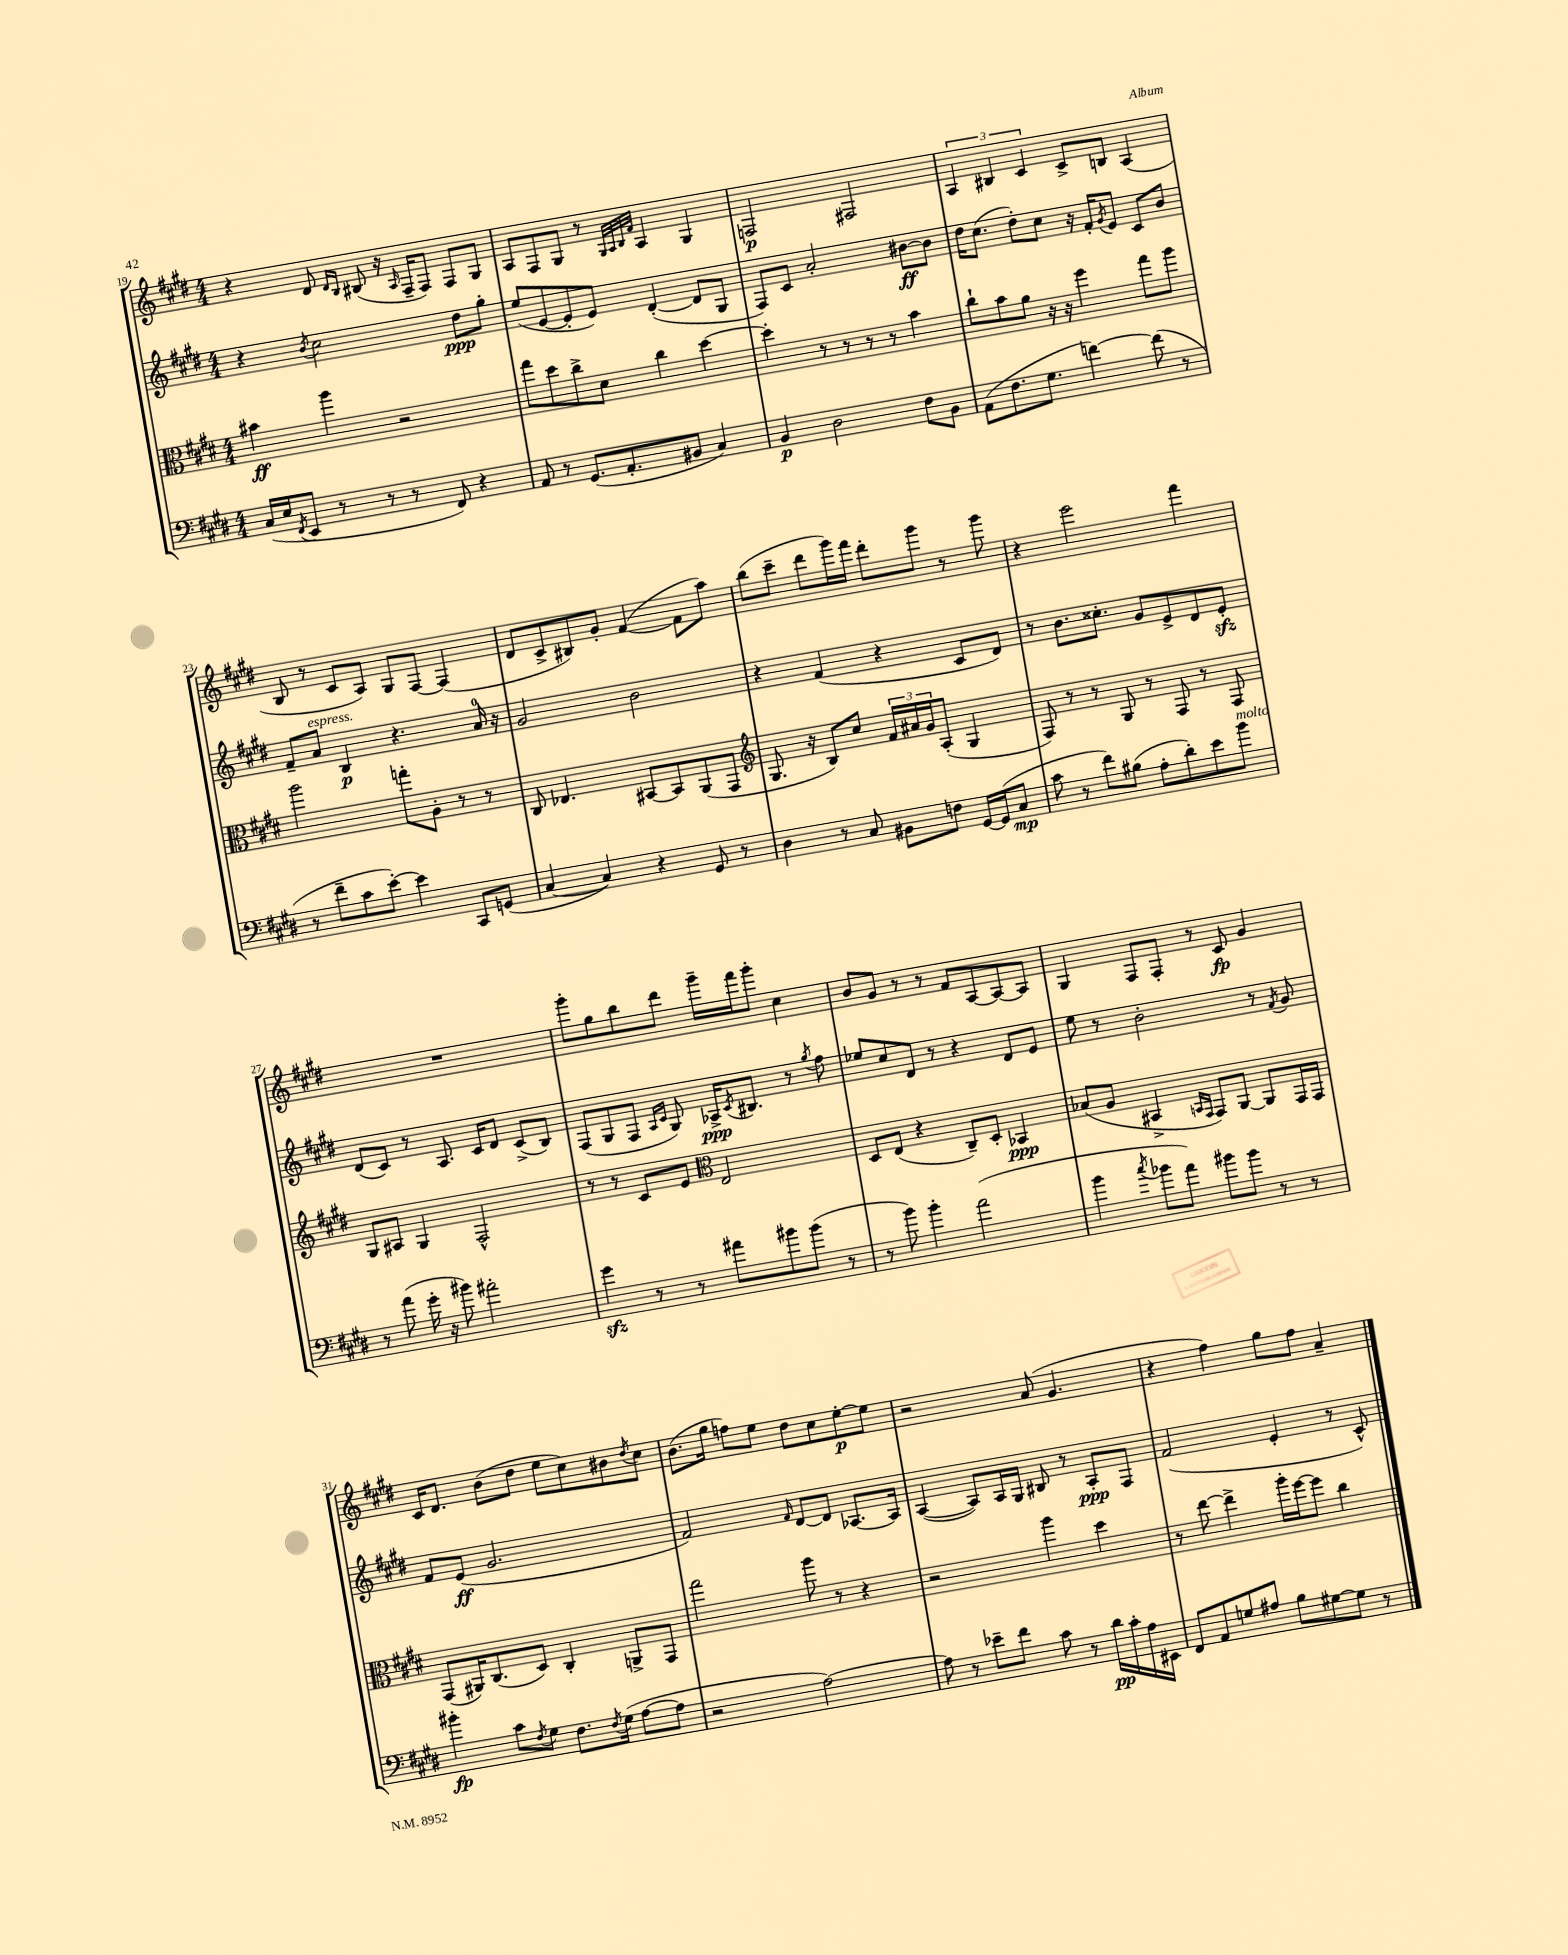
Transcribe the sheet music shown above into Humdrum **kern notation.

**kern	**dynam	**kern	**dynam	**kern	**dynam	**kern	**dynam
*part4	*part4	*part3	*part3	*part2	*part2	*part1	*part1
*staff4	*staff4	*staff3	*staff3	*staff2	*staff2	*staff1	*staff1
*clefF4	*	*clefC3	*	*clefG2	*	*clefG2	*
*k[f#c#g#d#]	*	*k[f#c#g#d#]	*	*k[f#c#g#d#]	*	*k[f#c#g#d#]	*
*M4/4	*	*M4/4	*	*M4/4	*	*M4/4	*
=19	=19	=19	=19	=19	=19	=19	=19
(16C#/LL	.	4b#X\	ff	4r	.	4r	.
16E/J	.	.	.	.	.	.	.
8qFF#/	.	.	.	.	.	.	.
8EE/J	.	.	.	.	.	.	.
.	.	.	.	8qb/	.	.	.
8r	.	4aa\	.	2cc#\	.	8d#/	.
.	.	.	.	.	.	16qqd#/LL	.
.	.	.	.	.	.	16qqB/JJ	.
8r	.	.	.	.	.	(8B#X/	.
8r	.	2r	.	.	.	16r	.
.	.	.	.	.	.	16qqA/	.
.	.	.	.	.	.	16F#~/KL	.
8FF#/)	.	.	.	.	.	8F#/J)	.
4r	.	.	.	8dd#\L	ppp	8F#/L	.
.	.	.	.	8gg#'\J	.	8G#/J	.
=20	=20	=20	=20	=20	=20	=20	=20
8AA/	.	8gg#\L	.	(8ee/L	.	8A/L	.
8r	.	8dd#\	.	[8e/	.	8F#/	.
(8.GG#/L	.	8cc#^\	.	8e'/]	.	8G#/J	.
.	.	8d#\J	.	8e/J)	.	8r	.
8.AA'/	.	.	.	.	.	.	.
.	.	.	.	.	.	32qqG#/LLL	.
.	.	.	.	.	.	32qqA/	.
.	.	.	.	.	.	32qqB/	.
.	.	.	.	.	.	32qqf#/JJJ	.
.	.	4cc#\	.	([4d#'/	.	4A/	.
8BB#X/J	.	.	.	.	.	.	.
4C#/)	.	[4dd#\	.	8d#/L]	.	4G#/	.
.	.	.	.	8G#/J	.	.	.
=21	=21	=21	=21	=21	=21	=21	=21
4BB/	p	4dd#'\]	.	8F#/L)	.	2Fn/	p
.	.	.	.	8c#/J	.	.	.
2D#\	.	8r	.	2a'/	.	.	.
.	.	8r	.	.	.	.	.
.	.	8r	.	.	.	2F#X/	.
.	.	8r	.	.	.	.	.
8F#\L	.	4b\	.	[8b#X\L	ff	.	.
8BB\J	.	.	.	8b#\J]	.	.	.
=22	=22	=22	=22	=22	=22	=22	=22
(8AA\L	.	8cc#`\L	.	16dd#\KL	.	6A/	.
.	.	.	.	(8.cc#\J	.	.	.
8.F#\	.	8b\	.	.	.	.	.
.	.	.	.	.	.	6B#X/	.
.	.	8a\J	.	8dd#'\L)	.	.	.
8.G#\J	.	.	.	.	.	.	.
.	.	.	.	.	.	6c#/	.
.	.	16r	.	8cc#\J	.	.	.
.	.	16r	.	.	.	.	.
[4fn\)	.	4ff#\	.	16r	.	8c#^/L	.
.	.	.	.	16f#'/KL	.	.	.
.	.	.	.	8qg#/	.	.	.
.	.	.	.	8e/J	.	8Bn/J	.
(8f\]	.	8gg#\L	.	8c#/L	.	(4A/	.
8r	.	8aa\J	.	8b/J	.	.	.
!!LO:LB:g=z
=23	=23	=23	=23	=23	=23	=23	=23
8r	.	2aa\	.	8f#~/L	.	8B/	.
!	!	!	!	!LO:TX:a:i:t=espress.	!	!	!
8f#~\L	.	.	.	8a/J	.	8r	.
8c#\	.	.	.	4B/	p	8c#/L	.
[8e'\J)	.	.	.	.	.	8A/J)	.
4e\]	.	8ggn'\L	.	4.r	.	8G#/L	.
.	.	8A'\J	.	.	.	[8F#/J	.
8CC#/L	.	8r	.	.	.	(4F#/]	.
(8GGn/J	.	8r	.	16a/	.	.	.
.	.	.	.	16r	.	.	.
=24	=24	=24	=24	=24	=24	=24	=24
[4C#/	.	8C#/	.	2g#/	.	8d#/L	.
.	.	4.E-X/	.	.	.	8c#^/	.
4C#/])	.	.	.	.	.	8B#X/)	.
.	.	.	.	.	.	8g#'/J	.
4r	.	[8BB#X/L	.	2b\	.	([4f#/	.
.	.	8BB#/]	.	.	.	.	.
8GG#/	.	(8AA/	.	.	.	8f#\L]	.
8r	.	8GG#/J	.	.	.	8aa\J)	.
=25	=25	=25	=25	=25	=25	=25	=25
*	*	*clefG2	*	*	*	*	*
4D#\	.	8.G#/	.	4r	.	(8bb\L	.
.	.	.	.	.	.	8ccc#~\J	.
.	.	16r	.	.	.	.	.
8r	.	8B/L)	.	(4f#/	.	8ddd#\L	.
8C#/	.	8cc#/J	.	.	.	16ggg#\L)	.
.	.	.	.	.	.	16fff#\JJ	.
8BB#X\L	.	24f#/LL	.	4r	.	8ddd#'\L	.
.	.	24a#X/	.	.	.	.	.
.	.	24g#/J	.	.	.	.	.
8Fn\J	.	(8A'/J	.	.	.	8ggg#\J	.
[16GG#/LL	.	4G#/	.	8c#/L	.	8r	.
(16GG#/J]	.	.	.	.	.	.	.
8C#/J	mp	.	.	8d#/J)	.	8ggg#\	.
=26	=26	=26	=26	=26	=26	=26	=26
8c#\	.	8F#/)	.	8r	.	4r	.
8r	.	8r	.	8.b\L	.	.	.
8f#\L)	.	8r	.	.	.	2eee\	.
.	.	.	.	8.cc##X'\J	.	.	.
(8B#X\J	.	8G#/	.	.	.	.	.
8A'\L	.	8r	.	8g#/L	.	.	.
8d#'\)	.	8F#/	.	8e^/	.	.	.
8e\	.	8r	.	8d#/	.	4fff#\	.
!LO:TX:a:i:t=molto	!	!	!	!	!	!	!
8b\J	.	8F#/	.	8ezz'/J	.	.	.
!!LO:LB:g=z
=27	=27	=27	=27	=27	=27	=27	=27
8r	.	8G#/L	.	(8d#/L	.	1r	.
(8a\	.	8A#X/J	.	8c#/J)	.	.	.
16g#'\	.	4G#/	.	8r	.	.	.
16r	.	.	.	.	.	.	.
8b#X\)	.	.	.	8.A/	.	.	.
2a#X'\	.	2F#^^/	.	.	.	.	.
.	.	.	.	16c#/KL	.	.	.
.	.	.	.	8d#/J	.	.	.
.	.	.	.	(8c#^/L	.	.	.
.	.	.	.	8B/J)	.	.	.
=28	=28	=28	=28	=28	=28	=28	=28
4g#zz\	.	8r	.	(8F#/L	.	8ggg#'\L	.
.	.	8r	.	8G#/	.	8gg#\	.
8r	.	8c#/L	.	8F#/J	.	8bb\	.
.	.	.	.	16qqA/LL	.	.	.
.	.	.	.	16qqc#/JJ	.	.	.
8r	.	8e/J	.	8G#/)	.	8ddd#\J	.
*	*	*clefC3	*	*	*	*	*
8a#X\L	.	2E/	.	16A-X^/KL	ppp	16ggg#~\LL	.
.	.	.	.	8qc#/	.	.	.
.	.	.	.	8.B#X/J	.	16fff#\J	.
8b#X\	.	.	.	.	.	8ggg#'\J	.
(8b#\J	.	.	.	8r	.	4cc#\	.
.	.	.	.	8qgg#/	.	.	.
8r	.	.	.	8ff#\	.	.	.
=29	=29	=29	=29	=29	=29	=29	=29
8r	.	8D#/L	.	8ee-X/L	.	8b/L	.
8b\)	.	(8E/J	.	8cc#/	.	8g#/J	.
4b'\	.	4r	.	8d#/J	.	8r	.
.	.	.	.	8r	.	8r	.
(2a\	.	8C#~/L)	.	4r	.	8f#/L	.
.	.	8D#'/J	.	.	.	[8A/	.
.	.	4BB-X/	ppp	8d#/L	.	8A/_	.
.	.	.	.	8e/J	.	8A/J]	.
=30	=30	=30	=30	=30	=30	=30	=30
4b\	.	(8B-X/L	.	8ee\	.	4G#/	.
.	.	8A/J	.	8r	.	.	.
8qcc#/	.	.	.	.	.	.	.
8b-X\L	.	4BB#X^/	.	2b'\	.	8F#/L	.
8a\J)	.	.	.	.	.	8F#'/J	.
.	.	16qqBBn/LL	.	.	.	.	.
.	.	16qqGG#/JJ	.	.	.	.	.
8b#X\L	.	8GG#/L)	.	.	.	8r	.
8b#\J	.	[8AA/J	.	.	.	8c#/	fp
8r	.	8AA/L]	.	8r	.	4g#/	.
.	.	.	.	8qf#/	.	.	.
8r	.	16GG#/L	.	8g#/	.	.	.
.	.	16GG#/JJ	.	.	.	.	.
!!LO:LB:g=z
=31	=31	=31	=31	=31	=31	=31	=31
4b#X'\	fp	(8GG#/L	.	8f#/L	.	16c#/KL	.
.	.	.	.	.	.	8.d#/J	.
.	.	16AA#X/K)	.	(8e/J	ff	.	.
.	.	(8.C#/	.	.	.	.	.
8c#\L	.	.	.	2.g#/	.	(8b\L	.
8qF#/	.	.	.	.	.	.	.
8G#\J	.	8D#/J)	.	.	.	8dd#\J	.
8.F#\L	.	4C#'/	.	.	.	8ee\L	.
.	.	.	.	.	.	8cc#\)	.
8qF#/	.	.	.	.	.	.	.
(16G#\Jk	.	.	.	.	.	.	.
[8A\L	.	8AAn^/L	.	.	.	8b#X\	.
.	.	.	.	.	.	8qdd#/	.
8A\J]	.	8GG#/J	.	.	.	8cc#\J	.
=32	=32	=32	=32	=32	=32	=32	=32
2r	.	2gg#\	.	2f#/)	.	(8.b\L	.
.	.	.	.	.	.	16gg#\Jk	.
.	.	.	.	.	.	8ffn\L)	.
.	.	.	.	.	.	8ee\J	.
.	.	.	.	16qqf#/	.	.	.
[2A\)	.	8aa\	.	[8d#/L	.	8dd#\L	.
.	.	8r	.	8d#/J]	.	8cc#\	.
.	.	4r	.	[8.A-X/L	.	[8ee'\	p
.	.	.	.	.	.	8ee\J]	.
.	.	.	.	16A-/Jk]	.	.	.
=33	=33	=33	=33	=33	=33	=33	=33
8A\]	.	2r	.	([4A/	.	2r	.
8r	.	.	.	.	.	.	.
8e-X~\L	.	.	.	8A/L])	.	.	.
8f#\J	.	.	.	16A/L	.	.	.
.	.	.	.	16G#/JJ	.	.	.
8c#\	.	4aa\	.	8B#X/	.	(8a/	.
8r	.	.	.	8r	.	4.g#/	.
16d#\LL	pp	4dd#\	.	8A'/L	ppp	.	.
16c#'\	.	.	.	.	.	.	.
16A\	.	.	.	8F#/J	.	.	.
16EE#X\JJ	.	.	.	.	.	.	.
=34	=34	=34	=34	=34	=34	=34	=34
8FF#/L	.	8r	.	(2f#/	.	4r	.
8AA/	.	[8ee\	.	.	.	.	.
8Gn/	.	4ee^\]	.	.	.	4ff#\)	.
8A#X/J	.	.	.	.	.	.	.
8B\L	.	16aa'\LL	.	4e'/	.	8gg#\L	.
.	.	[16ff#\J	.	.	.	.	.
[8G#X\	.	8ff#\J]	.	.	.	8ff#\J	.
8G#\J]	.	4cc#\	.	8r	.	4a~/	.
8r	.	.	.	8c#^^/)	.	.	.
==	==	==	==	==	==	==	==
*-	*-	*-	*-	*-	*-	*-	*-
